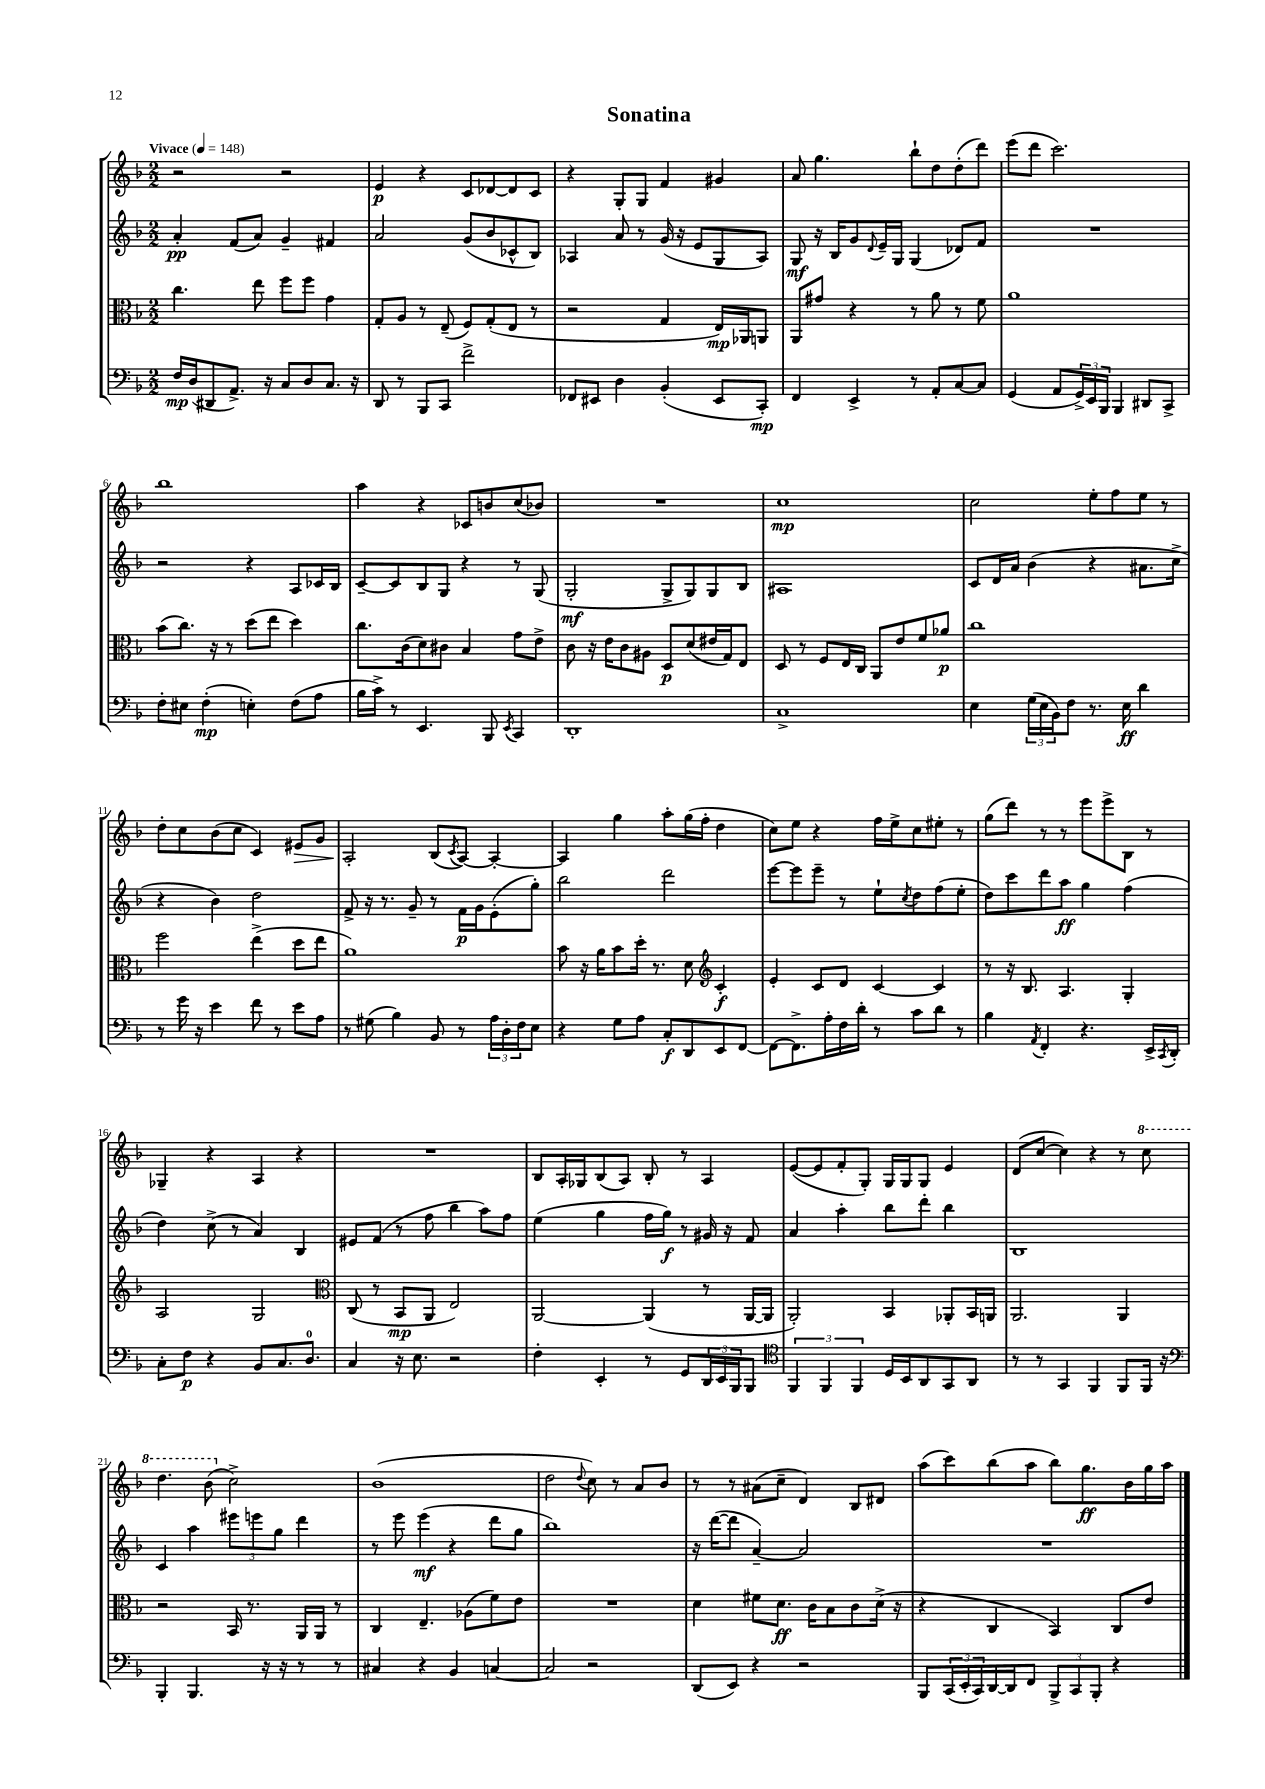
\header { title = "Sonatina" }
<<
\new StaffGroup <<
\new Staff = "s0" {
    \clef treble \key f \major \numericTimeSignature \time 2/2 \tempo "Vivace" 4 = 148
    r2 r2 |
    e'4\p r4 c'8 des'8~ des'8 c'8 |
    r4 g8-. g8 f'4 gis'4 |
    a'8 g''4. bes''8-! d''8 d''8-.( d'''8) |
    e'''8( d'''8 c'''2.) |
    bes''1 |
    a''4 r4 ces'8 b'8 c''8( bes'8) |
    R1 |
    c''1\mp |
    c''2 e''8-. f''8 e''8 r8 |
    d''8-. c''8 bes'8( c''8 c'4) eis'8\> g'8 |
    a2-.\! bes8( \acciaccatura { c'8 } a8~) a4~-. |
    a4 g''4 a''8-. g''16( f''16-. d''4 |
    c''8) e''8 r4 f''16 e''16-> c''8 eis''8-. r8 |
    g''8( d'''8) r8 r8 e'''8 e'''8-> bes8 r8 |
    ges4-- r4 a4 r4 |
    R1 |
    bes8 a16-. ges16 bes8( a8) bes8-. r8 a4 |
    e'8~( e'8 f'8-. g8-.) g16 g16 g8 e'4 |
    d'8( c''8~ c''4) r4 r8 \ottava #1 c'''8 |
    d'''4. bes''8( \ottava #0 c''2->) |
    bes'1( |
    d''2 \appoggiatura { d''8 } c''8) r8 a'8 bes'8 |
    r8 r8 ais'8( c''8-- d'4) bes8 dis'8 |
    a''8( c'''8) bes''8( a''8 bes''8) g''8.\ff bes'16 g''16 a''16 \bar "|." |
}
\new Staff = "s1" {
    \clef treble \key f \major \numericTimeSignature \time 2/2
    a'4-.\pp f'8( a'8) g'4-- fis'4 |
    a'2 g'8( bes'8 ces'8-^ bes8) |
    aes4 a'8 r8 g'16( r16 e'8 g8 aes8) |
    g8\mf r16 bes16 g'8 \appoggiatura { d'8 } e'16-- g16 g4( des'8) f'8 |
    R1 |
    r2 r4 a8 ces'16 bes16 |
    c'8~-- c'8 bes8 g8 r4 r8 g8( |
    g2-.\mf g8-> g8) g8 bes8 |
    ais1 |
    c'8 d'16 a'16 bes'4( r4 ais'8. c''16-> |
    r4 bes'4) d''2 |
    f'8-> r16 r8. g'8-- r8 f'16\p g'16 e'8-.( g''8-.) |
    bes''2 d'''2 |
    e'''8~ e'''8 e'''8-- r8 e''8-! \acciaccatura { c''8 } d''8 f''8( e''8-. |
    d''8) c'''8 d'''8 a''8\ff g''4 f''4( |
    d''4) c''8->( r8 a'4) bes4 |
    eis'8 f'8( r8 f''8 bes''4 a''8) f''8 |
    e''4( g''4 f''16 g''16\f) r8 gis'16 r16 f'8 |
    a'4 a''4-. bes''8 d'''8-. bes''4 |
    bes1 |
    c'4 a''4 \tuplet 3/2 { eis'''8 e'''8 g''8 } d'''4 |
    r8 e'''8 e'''4\mf( r4 d'''8 g''8 |
    bes''1) |
    r16 d'''16~( d'''8 a'4~--) a'2 |
    R1 \bar "|." |
}
\new Staff = "s2" {
    \clef alto \key f \major \numericTimeSignature \time 2/2
    c''4. e''8 f''8 f''8 g'4 |
    g8-. a8 r8 e8--( f8) g8-.( e8 r8 |
    r2 g4 e16\mp) aes,16 a,8 |
    a,8 gis'8 r4 r8 a'8 r8 f'8 |
    a'1 |
    bes'8( c''8.) r16 r8 d''8( e''8 d''4) |
    c''8. c'16( d'8) cis'8 bes4 g'8 e'8-> |
    c'8 r16 e'16 c'8 ais8 d8\p d'8( eis'16 g16) e8 |
    d8 r8 f8 e16 c16 a,8 e'8 f'8 aes'8\p |
    c''1 |
    f''2 e''4->( d''8 e''8 |
    a'1) |
    bes'8 r16 a'16 bes'8 d''16-. r8. d'8 \clef treble c'4-.\f |
    e'4-. c'8 d'8 c'4~ c'4 |
    r8 r16 bes8. a4. g4-. |
    a2 g2 |
    \clef alto c8( r8 bes,8\mp a,8 e2) |
    a,2~ a,4( r8 a,16~ a,16 |
    a,2-.) bes,4 aes,8-. bes,16 a,16 |
    a,2. a,4 |
    r2 bes,16 r8. a,16 a,16 r8 |
    c4 e4.-- aes8( f'8) e'8 |
    R1 |
    d'4 fis'8 d'8.\ff c'16 bes8 c'8 d'16->( r16 |
    r4 c4 bes,4) c8 e'8 \bar "|." |
}
\new Staff = "s3" {
    \clef bass \key f \major \numericTimeSignature \time 2/2
    f16\mp d16( dis,8 a,8.->) r16 c8 d8 c8. r16 |
    d,8 r8 bes,,8 c,8 f'2-> |
    fes,8 eis,8 d4 bes,4-.( eis,8 c,8-.\mp) |
    f,4 e,4-> r8 a,8-. c8~ c8 |
    g,4( a,8 \tuplet 3/2 { g,16->) e,16 bes,,16 } bes,,4 dis,8 c,8-> |
    f8-. eis8 f4-.\mp( e4-.) f8( a8 |
    bes16 c'16->) r8 e,4. bes,,8 \acciaccatura { e,8 } c,4 |
    d,1-. |
    c1-> |
    e4 \tuplet 3/2 { g16( e16 bes,16) } f8 r8. e16\ff d'4 |
    r8 g'16 r16 e'4 f'8 r8 e'8 a8 |
    r8 gis8( bes4) bes,8 r8 \tuplet 3/2 { a16 d16-. f16 } e8 |
    r4 g8 a8 c8-.\f d,8 e,8 f,8~ |
    f,8~ f,8.-> a16-. f16 d'16-. r8 c'8 d'8 r8 |
    bes4 \acciaccatura { a,8 } f,4-. r4. e,16-> \acciaccatura { c,8 } d,16-. |
    c8-. f8\p r4 bes,8 c8. d8.-0 |
    c4 r16 e8. r2 |
    f4-. e,4-. r8 g,8 \tuplet 3/2 { d,16 e,16 bes,,16 } bes,,8 |
    \clef tenor \tuplet 3/2 { f,4 f,4 f,4 } d16 bes,16 a,8 g,8 a,8 |
    r8 r8 g,4 f,4 f,8 f,16 r16 |
    \clef bass bes,,4-. bes,,4. r16 r16 r8 r8 |
    cis4 r4 bes,4 c4~ |
    c2 r2 |
    d,8( e,8) r4 r2 |
    bes,,8 \tuplet 3/2 { c,16( e,16-. c,16) } d,16~ d,16 f,8 \tuplet 3/2 { bes,,8-> c,8 bes,,8-. } r4 \bar "|." |
}
>>
>>
